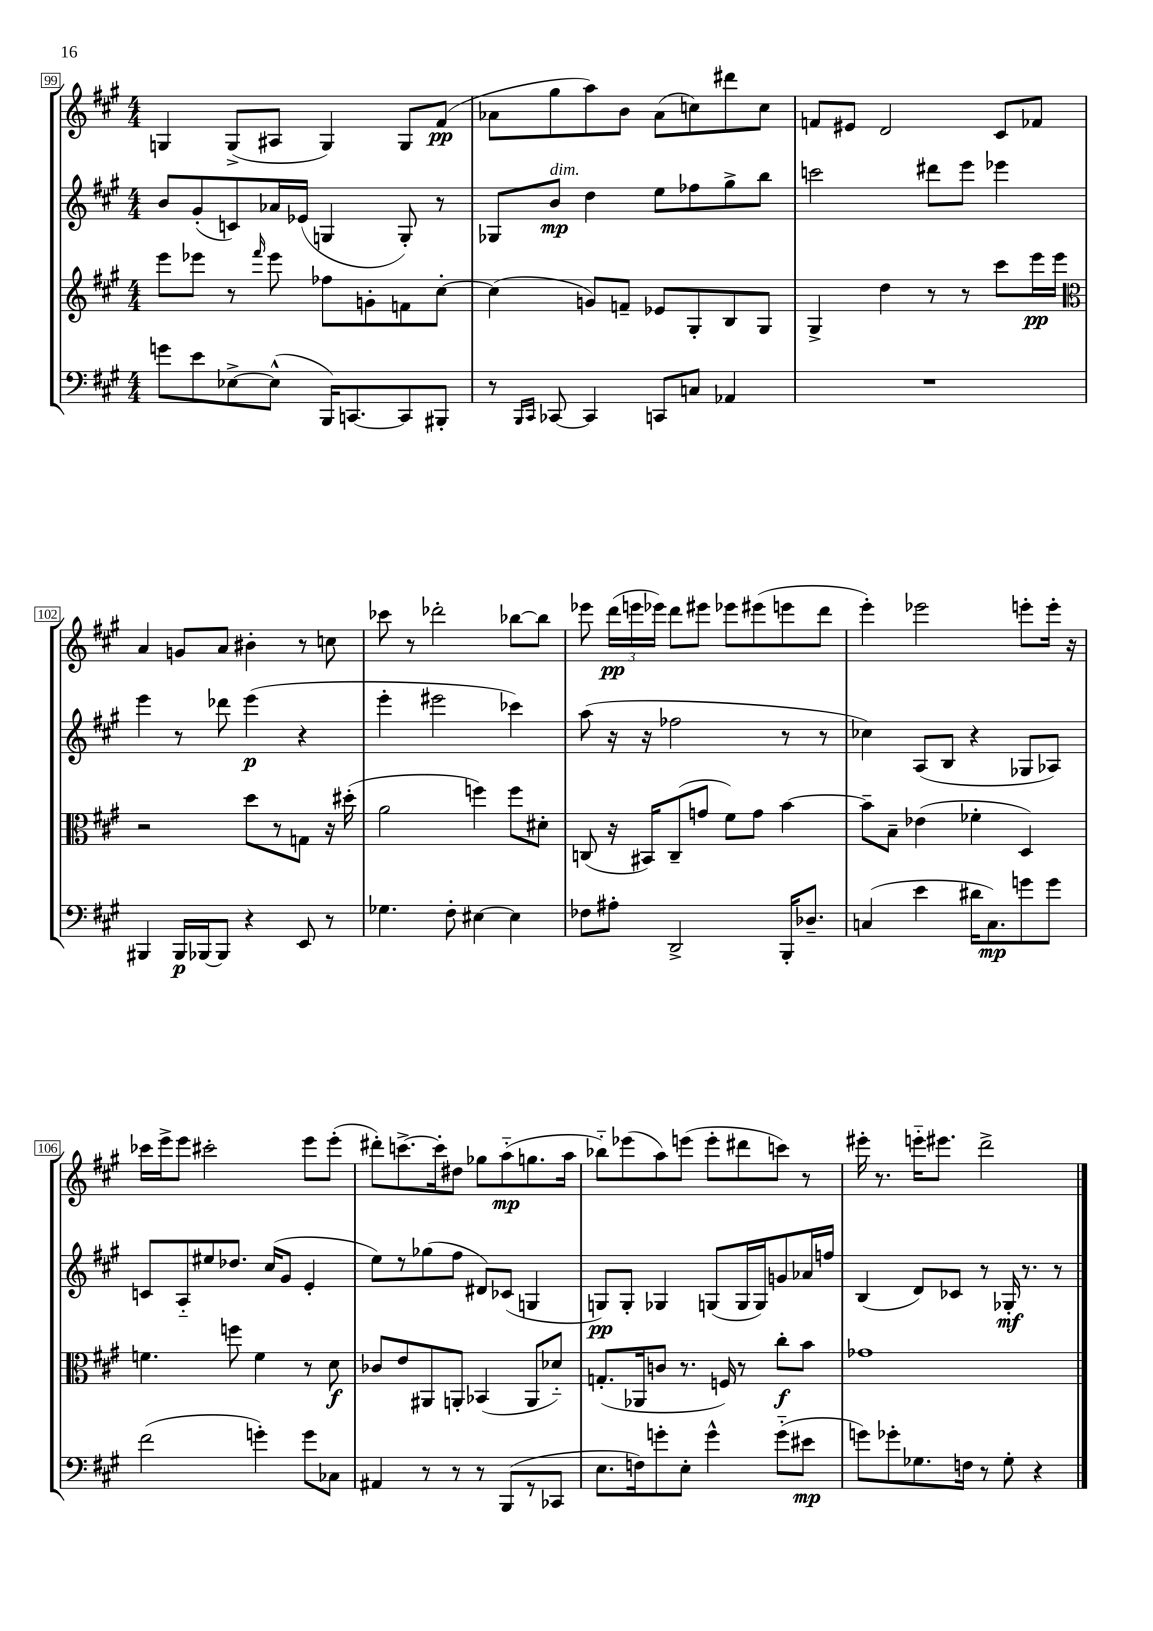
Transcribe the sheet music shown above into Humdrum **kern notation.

**kern	**dynam	**kern	**dynam	**kern	**dynam	**kern	**dynam
*part4	*part4	*part3	*part3	*part2	*part2	*part1	*part1
*staff4	*staff4	*staff3	*staff3	*staff2	*staff2	*staff1	*staff1
*clefF4	*	*clefG2	*	*clefG2	*	*clefG2	*
*k[f#c#g#]	*	*k[f#c#g#]	*	*k[f#c#g#]	*	*k[f#c#g#]	*
*M4/4	*	*M4/4	*	*M4/4	*	*M4/4	*
=99	=99	=99	=99	=99	=99	=99	=99
8gn\L	.	8eee\L	.	8b/L	.	4Gn/	.
8e\	.	8eee-X\J	.	(8g#'/	.	.	.
[8E-X^\	.	8r	.	8cn/)	.	(8G^/L	.
.	.	16qqfff#/	.	.	.	.	.
(8E-^^\J]	.	8eee-\	.	16a-X/L	.	8A#X/J	.
.	.	.	.	(16e-X/JJ	.	.	.
16BBB/KL)	.	8ff-X\L	.	4Gn/	.	4G/)	.
[8.CCn/	.	.	.	.	.	.	.
.	.	8gn'\	.	.	.	.	.
8CC/]	.	8fn\	.	8G'/)	.	8G/L	.
8BBB#X'/J	.	[8cc#'\J	.	8r	.	(8f#/J	pp
=100	=100	=100	=100	=100	=100	=100	=100
8r	.	(4cc#\]	.	8G-X/L	.	8a-X\L	.
16qqBBB/LL	.	.	.	.	.	.	.
16qqCC#/JJ	.	.	.	.	.	.	.
!	!	!	!	!LO:TX:a:i:t=dim.	!	!	!
[8CC-X/	.	.	.	8b/J	mp	8gg#\	.
4CC-/]	.	8gn/L)	.	4dd\	.	8aa\)	.
.	.	8fn~/J	.	.	.	8b\J	.
8CCn/L	.	8e-X/L	.	8ee\L	.	(8a-\L	.
8Cn/J	.	8G#'/	.	8ff-X\	.	8ccn\)	.
4AA-X/	.	8B/	.	8gg#^\	.	8ddd#X\	.
.	.	8G#/J	.	8bb\J	.	8cc\J	.
=101	=101	=101	=101	=101	=101	=101	=101
1r	.	4G#^/	.	2cccn\	.	8fn/L	.
.	.	.	.	.	.	8e#X/J	.
.	.	4dd\	.	.	.	2d/	.
.	.	8r	.	8ddd#X\L	.	.	.
.	.	8r	.	8eee\J	.	.	.
.	.	8ccc#\L	.	4eee-X\	.	8c#/L	.
.	.	16eee\L	pp	.	.	8f-X/J	.
.	.	16eee\JJ	.	.	.	.	.
!!LO:LB:g=z
=102	=102	=102	=102	=102	=102	=102	=102
*	*	*clefC3	*	*	*	*	*
4BBB#X/	.	2r	.	4eee\	.	4a/	.
16BBB#/LL	p	.	.	8r	.	8gn/L	.
[16BBB-X/J	.	.	.	.	.	.	.
8BBB-/J]	.	.	.	8ddd-X\	.	8a/J	.
4r	.	8dd\L	.	(4eee\	p	4b#X'\	.
.	.	8r	.	.	.	.	.
8EE/	.	8Gn\J	.	4r	.	8r	.
8r	.	16r	.	.	.	8ccn\	.
.	.	(16dd#X'\	.	.	.	.	.
=103	=103	=103	=103	=103	=103	=103	=103
4.G-X\	.	2a\	.	4eee'\	.	8ccc-X\	.
.	.	.	.	.	.	8r	.
.	.	.	.	2eee#X\	.	2ddd-X'\	.
8F#'\	.	.	.	.	.	.	.
[4E#X\	.	4ffn\)	.	.	.	.	.
4E#\]	.	8ff\L	.	4ccc-X\)	.	[8bb-X\L	.
.	.	8d#X'\J	.	.	.	8bb-\J]	.
=104	=104	=104	=104	=104	=104	=104	=104
8F-X\L	.	(8Cn/	.	(8aa\	.	8eee-X\	.
8A#X'\J	.	16r	.	16r	.	(24ddd\LL	pp
.	.	.	.	.	.	24eeen\	.
.	.	16BB#X/KL)	.	16r	.	.	.
.	.	.	.	.	.	24eee-X\JJ)	.
2DD^/	.	(8C~/	.	2ff-X\	.	8ddd\L	.
.	.	8gn/J	.	.	.	8eee#X\J	.
.	.	8f#\L)	.	.	.	8eee-X\L	.
.	.	8g\J	.	.	.	(8eee#X\	.
16BBB'/KL	.	[4b\	.	8r	.	8eeen\	.
8.D-X~/J	.	.	.	.	.	.	.
.	.	.	.	8r	.	8ddd\J	.
=105	=105	=105	=105	=105	=105	=105	=105
(4Cn/	.	8b~\L]	.	4cc-X\)	.	4eee'\)	.
.	.	8B~\J	.	.	.	.	.
4e\	.	(4e-X\	.	(8A/L	.	2eee-X\	.
.	.	.	.	8B/J	.	.	.
16d#X\KL	.	4f-X'\	.	4r	.	.	.
8.C\)	mp	.	.	.	.	.	.
8gn\	.	4D/)	.	8G-X/L	.	8eeen'\L	.
8g\J	.	.	.	8A-X/J)	.	16eee'\Jk	.
.	.	.	.	.	.	16r	.
!!LO:LB:g=z
=106	=106	=106	=106	=106	=106	=106	=106
(2f#\	.	4.fn\	.	8cn/L	.	16ccc-X\LL	.
.	.	.	.	.	.	16eee^\J	.
.	.	.	.	8A/	.	8eee\J	.
.	.	.	.	8ee#X/	.	2ccc#X'\	.
.	.	8ffn\	.	8.dd-X/J	.	.	.
4gn'\)	.	4f\	.	.	.	.	.
.	.	.	.	(16cc#/KL	.	.	.
.	.	.	.	8g#/J	.	.	.
8g\L	.	8r	.	4e'/	.	8eee\L	.
8C-X\J	.	8d\	f	.	.	(8eee'\J	.
=107	=107	=107	=107	=107	=107	=107	=107
4AA#X/	.	8c-X/L	.	8ee\L)	.	8ddd#X'\L)	.
.	.	8e/	.	8r	.	[8.cccn^\	.
8r	.	8AA#X/	.	(8gg-X\	.	.	.
.	.	.	.	.	.	16ccc'\k]	.
8r	.	8AAn'/J	.	8ff#\J	.	8dd#X\J	.
8r	.	(4BB-X/	.	8d#X/L)	.	8gg-X\L	.
(8BBB/L	.	.	.	(8c-X/J	.	(8aa\	mp
8r	.	8AA/L	.	4Gn/	.	8.ggn\	.
8CC-X/J	.	8d-X/J)	.	.	.	.	.
.	.	.	.	.	.	16aa\Jk	.
=108	=108	=108	=108	=108	=108	=108	=108
8.E\L	.	(8.Gn'/L	.	8Gn/L)	pp	8bb-X\L)	.
.	.	.	.	8G'/J	.	(8eee-X\	.
16Fn\k)	.	16AA-X/k	.	.	.	.	.
8gn'\	.	8cn/J	.	4G-X/	.	8aa\)	.
8E'\J	.	8.r	.	.	.	(8eeen\J	.
4g^^\	.	.	.	(8Gn/L	.	8eee'\L	.
.	.	16Fn/)	.	.	.	.	.
.	.	8r	.	16G/L	.	8ddd#X\	.
.	.	.	.	16G/J)	.	.	.
(8g\L	.	8cc#'\L	f	8gn/	.	8cccn\J)	.
8e#X\J	mp	8b\J	.	16a-X/L	.	8r	.
.	.	.	.	16ffn/JJ	.	.	.
=109	=109	=109	=109	=109	=109	=109	=109
8gn\L)	.	1g-X	.	(4B/	.	16eee#X'\	.
.	.	.	.	.	.	8.r	.
8g-X'\	.	.	.	.	.	.	.
8.G-X\	.	.	.	8d/L)	.	16eeen\KL	.
.	.	.	.	.	.	8.eee#X\J	.
.	.	.	.	8c-X/J	.	.	.
16Fn\Jk	.	.	.	.	.	.	.
8r	.	.	.	8r	.	2ddd^\	.
8G-'\	.	.	.	16G-X'/	mf	.	.
.	.	.	.	8.r	.	.	.
4r	.	.	.	.	.	.	.
.	.	.	.	8r	.	.	.
==	==	==	==	==	==	==	==
*-	*-	*-	*-	*-	*-	*-	*-
